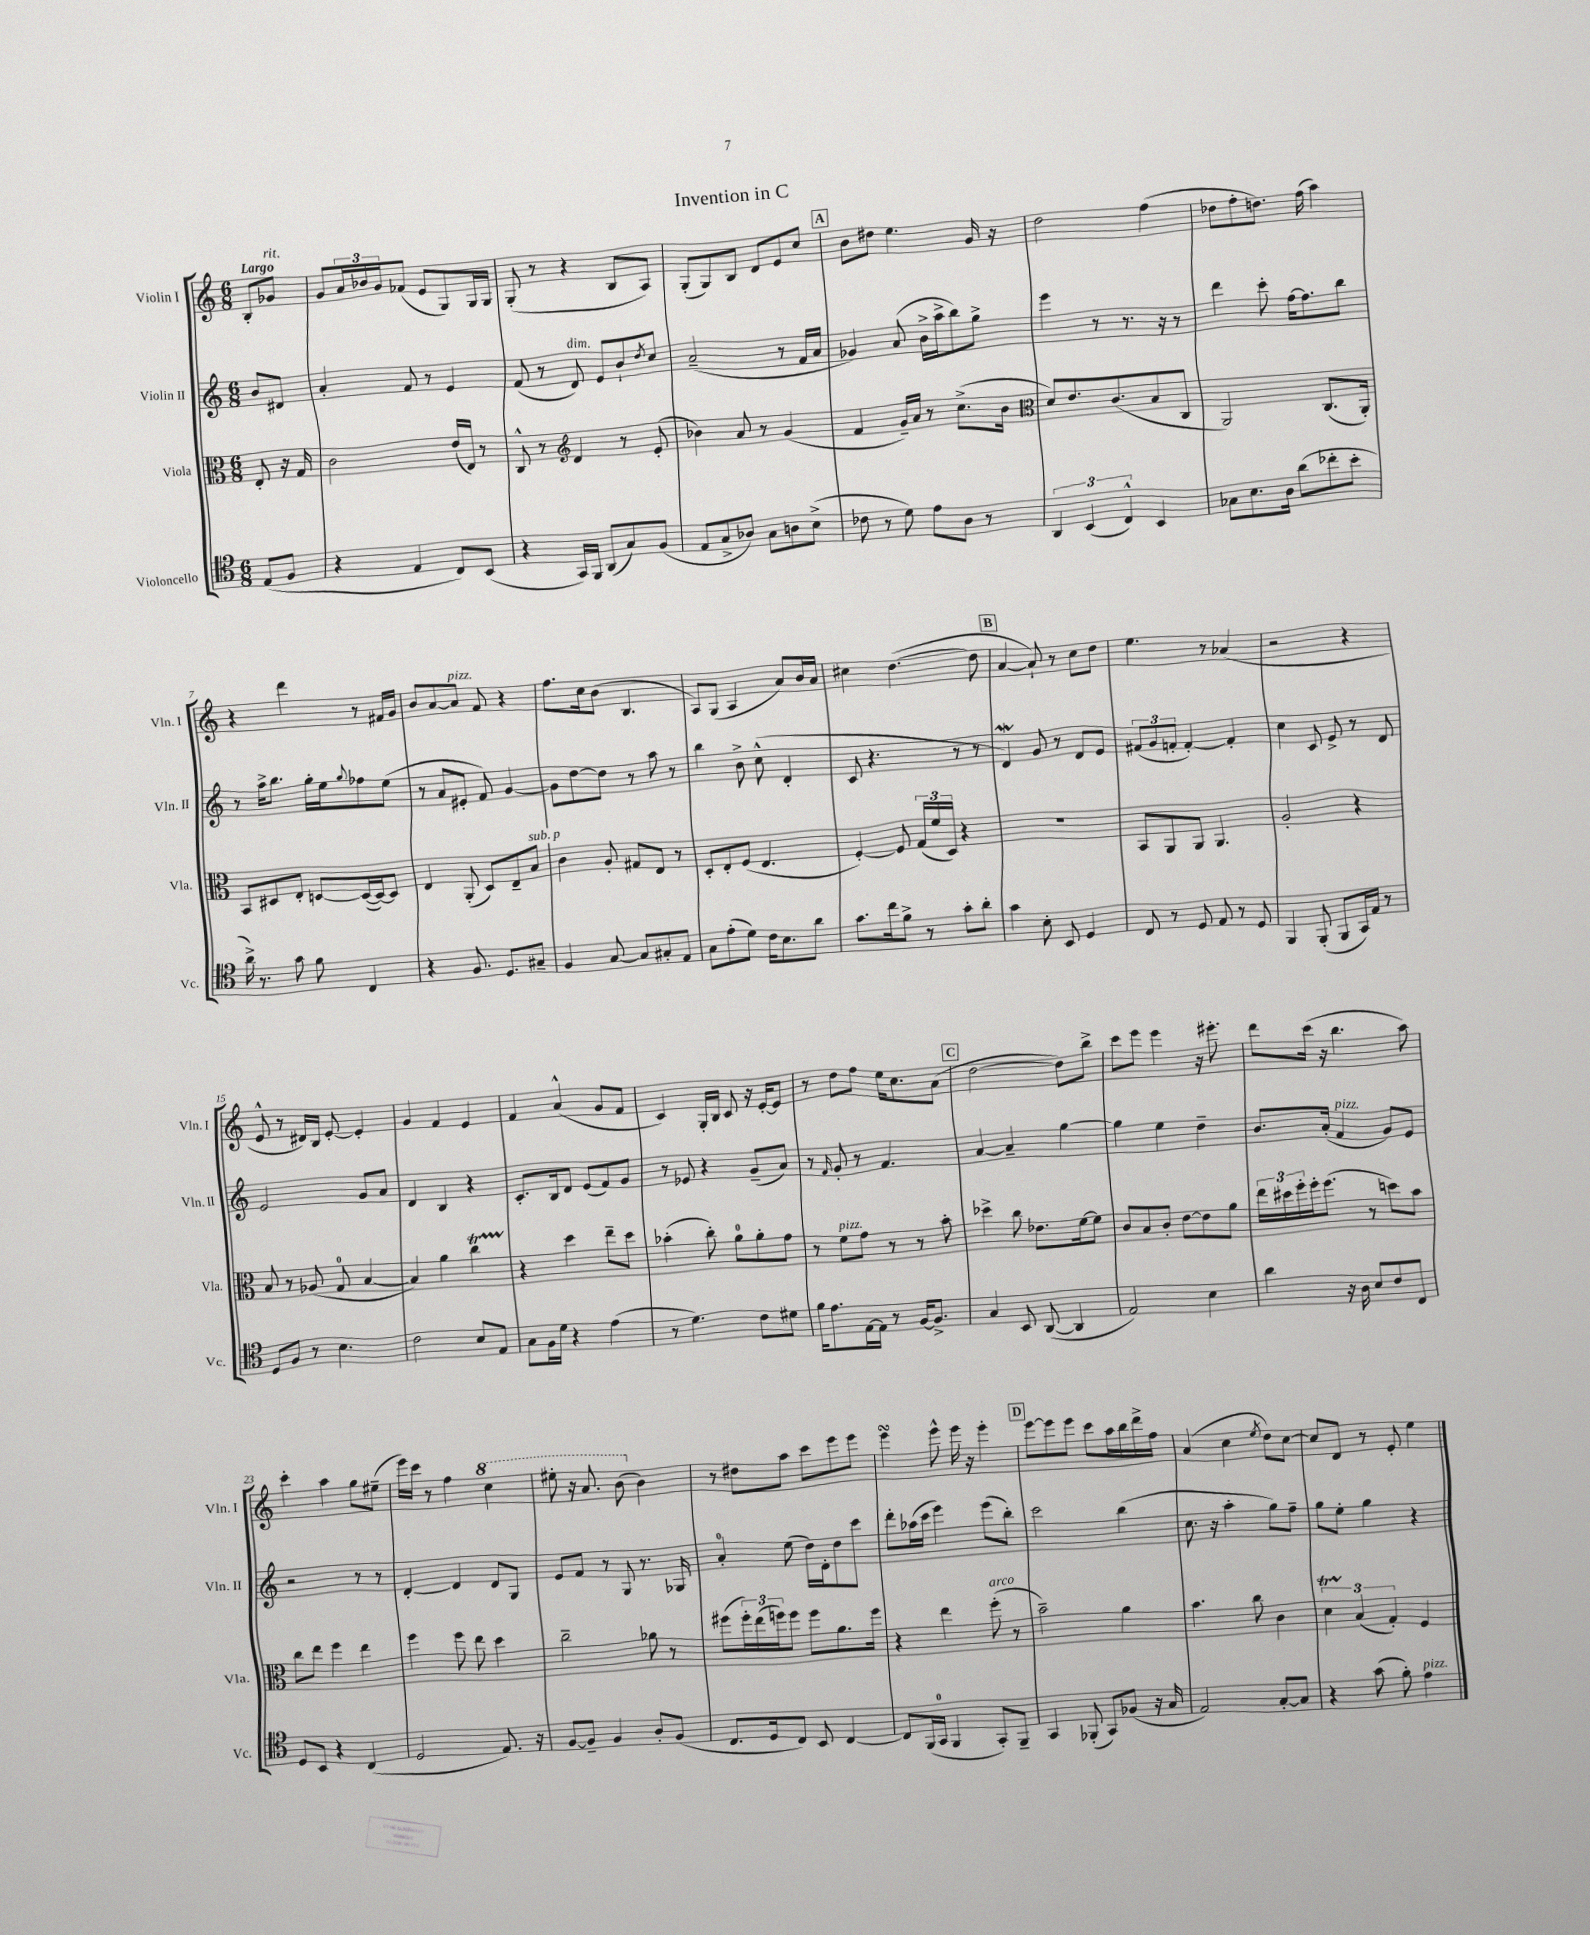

**kern	**kern	**kern	**kern
*part4	*part3	*part2	*part1
*staff4	*staff3	*staff2	*staff1
*I"Violoncello	*I"Viola	*I"Violin II	*I"Violin I
*I'Vc.	*I'Vla.	*I'Vln. II	*I'Vln. I
*clefC4	*clefC3	*clefG2	*clefG2
*k[]	*k[]	*k[]	*k[]
*M6/8	*M6/8	*M6/8	*M6/8
=	=	=	=
!	!	!	!LO:TX:a:B:t=Largo
(8E/L	8E'/	8b/L	8B'/L
!	!	!	!LO:TX:a:i:t=rit.
8F/J	16r	8d#X/J	8g-X/J
.	16G/	.	.
=1	=1	=1	=1
4r	2c\	4a'/	8g/L
.	.	.	24a/L
.	.	.	24b-X/
.	.	.	24g/J
4E/	.	8f/	(8f-X/J
.	.	8r	8e/L
8C/L)	(16e/LL	4e/	8G/)
.	16E/JJ)	.	.
(8BB/J	8r	.	16G/L
.	.	.	16G/JJ
=2	=2	=2	=2
4r	8C^^/	(8f/	(8G'/
.	8r	8r	8r
*	*clefG2	*	*
!	!	!LO:TX:a:i:t=dim.	!
16GG/LL)	4d/	8d/)	4r
16FF/JJ	.	.	.
(8AA/L	.	8e/L	.
8G/)	8r	8b`/	8B/L
.	.	8qdd/	.
(8F/J	(8e'/	8cc/J	8A/J)
=3	=3	=3	=3
8E/L	4b-X\)	(2a~/	(8G'/L
8G^/	.	.	8G/)
8A-X/J)	8a/	.	8B/J
8G\L	8r	.	8d/L
8An\	(4g/	8r	8e/
(8B^\J	.	16f/LL	8cc/J
.	.	16a/JJ	.
!!LO:REH:place=s1:t=A
=4	=4	=4	=4
8c-X\	4f/	4g-X/)	8b\L
8r	.	.	8dd#X\J
8d\)	16g~/LL)	(8a/	4.ee\
.	16a/JJ	.	.
8e\L	8r	16b^\LL	.
.	.	16aa^\J	.
8A\J	(8.cc^\L	8bb\)	.
8r	.	8gg^\J	16g/
.	16b\Jk	.	16r
=5	=5	=5	=5
*	*clefC3	*	*
6AA/	8d/L)	4eee\	2dd\
.	8.e/	.	.
(6BB/	.	.	.
.	.	8r	.
.	(8.c/	.	.
6C^^/)	.	.	.
.	.	8.r	.
4BB/	8B/	.	(4ff\
.	.	16r	.
.	8C/J	8r	.
=6	=6	=6	=6
8G-X\L	2AA/)	4ddd\	8dd-X\L
8.B\	.	.	8ff'\
.	.	8ccc'\	8.ddn\J)
16A\Jk	.	.	.
(8a\L	.	[16ff\KL	.
.	.	8.ff\]	(16ff\
8cc-X'\	(8.C/L	.	4aa\)
8b'\J	.	8bb\J	.
.	16AA'/Jk)	.	.
!!LO:LB:g=z
=7	=7	=7	=7
16a^\)	8BB/L	8r	4r
8.r	.	.	.
.	8D#X/	16aa^\KL	.
.	.	8.bb\J	.
8g\	8E'/J	.	4ddd\
8f\	[8Dn/L	16gg'\LL	.
.	.	16ee\J	.
.	.	8qqgg/	.
4C/	(16D/L_	8ff-X\	8r
.	16D/J_)	.	.
.	8D/J]	(8ee\J	16f#X/LL
.	.	.	16g/JJ
=8	=8	=8	=8
4r	4E/	8r	8b/L
.	.	8a/L	[8a/
!	!	!	!LO:TX:a:i:t=pizz.
8.F/	(8AA'/	8e#X'/J	8a/J]
.	8D/L)	8f/)	8f/
8.D/L	.	.	.
.	8E~/	[4g/	4r
!	!LO:TX:a:i:t=sub. p	!	!
8G#X~/J	8B/J	.	.
=9	=9	=9	=9
4F/	4c\	8g\L]	8.ff\L
.	.	[8dd\	.
.	.	.	16cc\k
[8G/	8A'/	8dd\J]	(8b\J
8G/L]	8G#X/L	8r	4.B/
8G#X'/	8E/J	8aa\	.
8E/J	8r	8r	.
=10	=10	=10	=10
8G\L	8D'/L	4bb\	8A/L)
(8e'\	8E'/	.	(8G/J
8d\J)	(8F/J	8b^\	4A/
16c\KL	4.E/	(8cc^^\	.
8.B\	.	.	.
.	.	4d'/	8a/L)
8a\J	.	.	16b/L
.	.	.	16a/JJ
=11	=11	=11	=11
8.g\L	[4F'/)	8c/	4cc#X\
.	.	4.r	.
16cc\k	.	.	.
8f^\J	8F/]	.	([4.dd\
8r	(24G/LL	.	.
.	24f/	.	.
.	24D/JJ)	.	.
8g'\L	4r	8r	.
8a'\J	.	8r	8dd\]
!!LO:REH:place=s1:t=B
=12	=12	=12	=12
4g\	2.r	4dW/)	[4a/
8B'\	.	8g/	8a`/])
8BB/	.	8r	8r
4D/	.	8d/L	8cc\L
.	.	8e/J	8dd\J
=13	=13	=13	=13
8C/	8BB/L	(12f#X/L	4.ee\
.	.	12g/	.
8r	8AA/	.	.
.	.	12fn'/J	.
8D/	8AA/J	[4f'/)	.
8E/	4.AA/	.	8r
8r	.	4f'/]	(4a-X/
8D/	.	.	.
=14	=14	=14	=14
4FF/	2A'/	4cc\	2r
(8FF'/	.	8c/	.
8FF/L	.	8e^/	.
16GG/L)	4r	8r	4r
16E/JJ	.	.	.
8r	.	8d/	.
!!LO:LB:g=z
=15	=15	=15	=15
8D/L	8B/	2e/	8e^^/
8F/J	8r	.	8r
8r	(8A-X/	.	16d#X/LL)
.	.	.	16B/JJ
4.B\	8G/	.	[8e'/
.	[4B/	8g/L	4e'/]
.	.	8a/J	.
=16	=16	=16	=16
2c\	4B/])	4d/	4g/
.	4a\	4B/	4f/
8B/L	4ccT\	4r	4e/
8E/J	.	.	.
=17	=17	=17	=17
8G\L	4r	8.c'/L	4f/
16F\L	.	.	.
16d\JJ	.	16B/k	.
4r	4dd\	8d/J	(4a^^/
.	.	(8e/L	.
(4e\	8ee~\L	8f/)	8g/L
.	8dd\J	8g/J	8f/J
=18	=18	=18	=18
8r	(4b-X'\	8r	4c/)
4.d\)	.	8e-X/	.
.	8cc'\)	4r	16G'/LL
.	.	.	16B/JJ
.	8a\L	.	8c/
8c\L	8a'\	(8g~/L	16r
.	.	.	[16e'/KL
8d#X\J	8g\J	8a/J)	8e/J]
=19	=19	=19	=19
16f\KL	8r	8r	8r
8.e\	.	.	.
.	.	16qqf/	.
!	!LO:TX:a:i:t=pizz.	!	!
.	8f\L	8g'/	8dd\L
[16E\L	8g\J	8r	8ff\J
16E\JJ]	.	.	.
8r	8r	4.f/	16ee\KL
.	.	.	8.cc\
[16F/KL	8r	.	.
8.F^/J]	.	.	.
.	8b'\	.	(8a\J
!!LO:REH:place=s1:t=C
=20	=20	=20	=20
4G/	4dd-X^\	[4a/	[2dd\
8BB/	8cc\	4a~/]	.
([8AA/	8.e-X\L	.	.
4AA/]	.	[4gg\	8dd\L])
.	[16f\k	.	.
.	8f\J]	.	8bb^\J
=21	=21	=21	=21
2E/)	8c/L	4gg\]	8ccc\L
.	8B/	.	8eee\J
.	8c'/J	4ee\	4eee\
.	[8e\L	.	.
4B\	8e\]	4dd~\	16r
.	.	.	8.eee#X'\
.	8a\J	.	.
=22	=22	=22	=22
4a\	24ee\LL	8.b/L	8ddd\L
.	24dd#X\	.	.
.	24ff'\	.	.
.	16ff'\J	.	(16ccc\Jk
.	(8.ff\J	(16a'/Jk	16r
!	!	!LO:TX:a:i:t=pizz.	!
16r	.	4f/	4.bb\
16A\	.	.	.
8B/L	8r	.	.
8c/	8ddn\L)	8g/L)	.
8C/J	8b\J	8e/J	8aa\)
!!LO:LB:g=z
=23	=23	=23	=23
8D/L	8cc\L	2r	4ccc'\
8BB/J	8ee\J	.	.
4r	4ff\	.	4aa\
(4C/	4ee\	8r	8gg\L
.	.	8r	(8ee#X~\J
=24	=24	=24	=24
2D/	4ff\	[4d'/	16eee\LL)
.	.	.	16ccc\JJ
.	.	.	8r
.	8ff\	4d/]	4ff\
.	8ee\	.	.
*	*	*	*8va
8.E/)	4dd\	8d/L	4ccc\
.	.	8G/J	.
16r	.	.	.
=25	=25	=25	=25
[8F/L	2cc~\	8e/L	8eee#X'\
8F~/J]	.	8f/J	16r
.	.	.	8.aa/
4F/	.	8r	.
.	.	8G/	(8bb\
*	*	*	*X8va
8A'/L	8a-X\	8.r	4b\)
(8F/J	8r	.	.
.	.	16G-X/	.
=26	=26	=26	=26
8.C/L	(8ff#X\L	4a'/	8r
.	24ff#'\L)	.	8dd#X\L
.	(24ee\	.	.
16D/k	.	.	.
.	24ffn\J)	.	.
8C/J)	8ff\J	(8ee\	8aa\J
8BB/	8ff\L	16dd\LL)	8ccc\L
.	.	16d'\J	.
[4C/	8.a\	8dd\	8eee\
.	.	8ccc\J	8eee\J
.	16ff\Jk	.	.
=27	=27	=27	=27
8C/L]	4r	8ddd'\L	4eeesSsS\
(16FF/L	.	(16aa-X\L	.
16GG/JJ	.	16ccc\JJ	.
4FF/	4ee\	4eee\)	8eee^^\
.	.	.	16eee\
.	.	.	16r
!	!LO:TX:a:i:t=arco	!	!
8GG'/L)	(8ff'\	(8eee\L	4eee'\
8FF~/J	8r	8bb'\J)	.
!!LO:REH:place=s1:t=D
=28	=28	=28	=28
4GG/	2b~\)	2ccc\	[8eee\L
.	.	.	8eee\]
(8FF-X'/	.	.	8eee\J
8GG/L)	.	.	8ccc\L
(8F-X/J	4a\	(4bb\	16aa\L
.	.	.	16bb\
16r	.	.	16ddd^\
16G/	.	.	16ff\JJ
=29	=29	=29	=29
2E/)	4.b\	8.cc\	(4a/
.	.	16r	.
.	.	4aa'\	4cc\
.	8cc\	.	.
.	.	.	8qee/
[8G'/L	4c\	8gg\L)	8dd\L)
8G/J]	.	8ff~\J	[8cc\J
=30	=30	=30	=30
4r	6dT\	8gg\L	8cc/L]
.	.	8ee'\J	8d/J
.	(6B/	.	.
(8g\	.	4gg\	8r
.	6G'/)	.	.
8f'\)	.	.	8e'/
!LO:TX:a:i:t=pizz.	!	!	!
4e\	4F/	4r	4ee\
==	==	==	==
*-	*-	*-	*-
